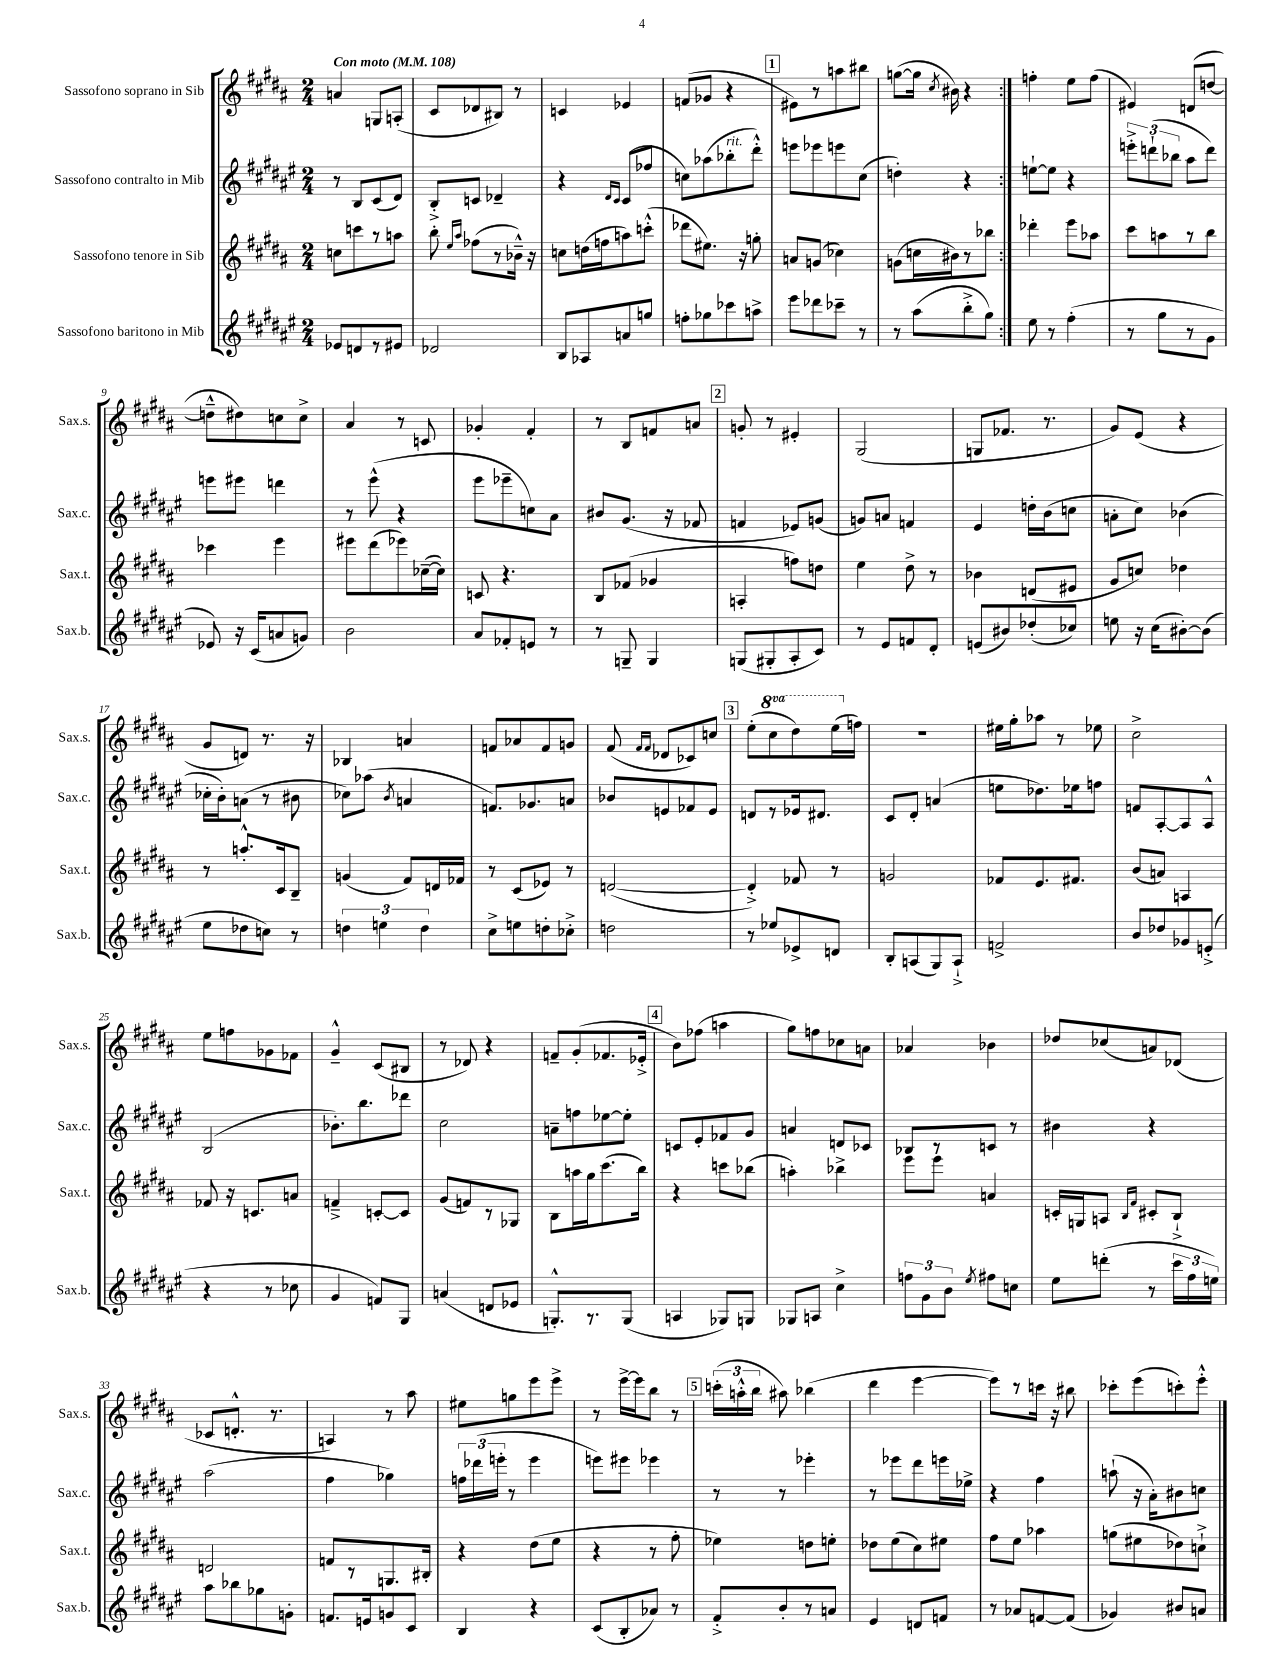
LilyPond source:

<<
\new StaffGroup <<
\new Staff = "s0" \with { instrumentName = "Sassofono soprano in Sib" shortInstrumentName = "Sax.s." } {
    \clef treble \key b \major \numericTimeSignature \time 2/4 \set Staff.ottavationMarkups = #ottavation-simple-ordinals \tempo "Con moto" 4 = 108
    \autoBeamOff \repeat volta 2 { a'4 g8[ a8]-.( |
    cis'8[ des'8 bis8]) r8 |
    c'4 ees'4 |
    f'8[( ges'8] r4 |
    \mark \markup { \box "1" } eis'8[) r8 a''8 bis''8] |
    g''8[~( g''16] \acciaccatura { cis''8 } bis'16) r4 | }
    f''4-. e''8[ f''8]( |
    eis'4) d'8[( d''8]~ |
    d''8[---^ dis''8) c''8 c''8]-> |
    ais'4 r8 c'8 |
    ges'4-. fis'4-. |
    r8 b8[ f'8 a'8] |
    \mark \markup { \box "2" } g'8-. r8 eis'4-. |
    gis2( |
    g8[ fes'8.] r8. |
    gis'8[) e'8]( r4 |
    gis'8[ d'8]) r8. r16 |
    bes4 a'4 |
    f'8[ aes'8 f'8 g'8] |
    fis'8( \grace { fis'16[ fis'16] } des'8[ ces'8) c''8] |
    \mark \markup { \box "3" } e''8[-.( \ottava #1 cis'''8 dis'''8) e'''16( \ottava #0 f''16]) |
    r2 |
    eis''16[ gis''16-. aes''8] r8 ees''8 |
    cis''2-> |
    e''8[ f''8 ges'8 fes'8] |
    gis'4---^ cis'8[( bis8] |
    r8 des'8) r4 |
    f'8[-- gis'8-.( fes'8. ees'16]-.-> |
    \mark \markup { \box "4" } b'8[) fes''8]( a''4 |
    gis''8[) f''8 ces''8 a'8] |
    aes'4 bes'4 |
    des''8[ ces''8( a'8) des'8]( |
    ces'8[ d'8.]-.-^ r8. |
    a4) r8 ais''8 |
    eis''8[ g''8 e'''8 e'''8]-> |
    r8 e'''16[~-> e'''16 b''8] r8 |
    \mark \markup { \box "5" } \tuplet 3/2 { c'''16[-.( a''16-.-^ b''16] } ais''8) bes''4( |
    dis'''4 e'''4~ |
    e'''8[) r8 c'''16] r16 bis''8 |
    ces'''8[-. e'''8( c'''8-.) e'''8]-.-^ \bar "|." |
}
\new Staff = "s1" \with { instrumentName = "Sassofono contralto in Mib" shortInstrumentName = "Sax.c." } {
    \clef treble \key fis \major \numericTimeSignature \time 2/4
    \autoBeamOff \repeat volta 2 { r8 b8[ cis'8( dis'8]) |
    b8[-.-> c'8] des'4-- |
    r4 \grace { dis'16[ cis'16] } cis'8[( fes''8] |
    c''8[) aes''8( bes''8-.^\markup { \italic "rit." } dis'''8]-.-^) |
    \mark \markup { \box "1" } e'''8[ ees'''8 e'''8 cis''8]( |
    d''4-.) r4 | }
    e''8[~-! e''8] r4 |
    \tuplet 3/2 { e'''8[-.-> d'''8-!( bes''8] } ais''8[ d'''8]) |
    e'''8[ eis'''8] d'''4 |
    r8 eis'''8-^( r4 |
    eis'''8[ ees'''8-- c''8) ais'8] |
    bis'8[ gis'8.]( r16 fes'8 |
    \mark \markup { \box "2" } f'4 ees'8[) g'8]( |
    g'8[) a'8] f'4 |
    eis'4 d''16[-. b'16( c''8] |
    a'8[-. cis''8]) bes'4( |
    ces''16[-. b'16-.) a'8]( r8 bis'8 |
    ces''8[) aes''8]( \acciaccatura { b'8 } a'4 |
    f'8.[) ges'8. a'8] |
    bes'8[ e'8 fes'8 e'8] |
    \mark \markup { \box "3" } d'8[ r8 ees'16 dis'8.] |
    cis'8[ dis'8]-. a'4( |
    e''8[ des''8.) ees''16 f''8] |
    f'8[ ais8~-. ais8 ais8]-^ |
    b2( |
    bes'8.[-.) b''8. des'''8] |
    cis''2 |
    a'8[-- f''8 ees''8~ ees''8]-. |
    \mark \markup { \box "4" } c'8[ eis'8-. fes'8 gis'8] |
    a'4 d'8[ ces'8] |
    bes8[ r8 c'8] r8 |
    bis'4 r4 |
    ais''2( |
    fis''4 ges''4) |
    \tuplet 3/2 { f''16[ des'''16( e'''16]-. } r8 e'''4 |
    e'''8[) eis'''8] ees'''4 |
    \mark \markup { \box "5" } r8 r8 ees'''4-. |
    r8 ees'''8[ dis'''8 e'''16 ees''16]-> |
    r4 fis''4 |
    a''8-!( r16 ais'16[-.) bis'8 c''8] \bar "|." |
}
\new Staff = "s2" \with { instrumentName = "Sassofono tenore in Sib" shortInstrumentName = "Sax.t." } {
    \clef treble \key b \major \numericTimeSignature \time 2/4
    \autoBeamOff \repeat volta 2 { c''8[ c'''8 r8 a''8] |
    b''8-. \grace { e''16[ ais''16] } fes''8[( r8 bes'16]---^) r16 |
    c''8[ d''16( f''16 a''8) c'''8]-.-^( |
    des'''8[ eis''8.]) r16 g''8-. |
    \mark \markup { \box "1" } a'8[ g'8]( ces''4) |
    g'8[( c''16 bis'16) r8 bes''8] | }
    des'''4-. e'''8[ aes''8] |
    cis'''8[ a''8 r8 b''8] |
    ces'''4 e'''4 |
    eis'''8[ dis'''8( ees'''8) ces''16~--( ces''16]) |
    c'8 r4. |
    b8[ fes'8]( ges'4 |
    \mark \markup { \box "2" } a4-. f''8[) d''8] |
    e''4 dis''8-> r8 |
    bes'4 d'8[( eis'8] |
    gis'8[ c''8]) des''4 |
    r8 a''8.[-.-^ cis'16 b8]-- |
    g'4( fis'8[) d'16 fes'16] |
    r8 cis'8[( ees'8]) r8 |
    d'2~( |
    \mark \markup { \box "3" } d'4-.->) fes'8 r8 |
    g'2 |
    fes'8[ e'8. fis'8.] |
    b'8[( a'8]) a4 |
    fes'8 r16 c'8.[ a'8] |
    f'4---> c'8[~-. c'8] |
    gis'8[( f'8) r8 ges8] |
    b8[ a''16 gis''16 cis'''8.( b''16]) |
    \mark \markup { \box "4" } r4 c'''8[ bes''8]( |
    a''4-.) bes''4-> |
    e'''8[ e'''8] a'4 |
    c'16[-. g16 a8] \grace { b16[ fis'16] } cis'8[-. b8]-!-> |
    d'2 |
    f'8[ r8 g8. bis16]-. |
    r4 dis''8[( e''8] |
    r4 r8 fis''8-. |
    \mark \markup { \box "5" } ees''4) d''8[ e''8]-. |
    des''8[ e''8( cis''8) eis''8] |
    fis''8[ e''8] aes''4 |
    g''8[( eis''8 des''8) c''8]-!-> \bar "|." |
}
\new Staff = "s3" \with { instrumentName = "Sassofono baritono in Mib" shortInstrumentName = "Sax.b." } {
    \clef treble \key fis \major \numericTimeSignature \time 2/4
    \autoBeamOff \repeat volta 2 { ees'8[ d'8 r8 eis'8] |
    des'2 |
    b8[ aes8 a'8 g''8] |
    f''8[-. ges''8 ces'''8 a''8]-> |
    \mark \markup { \box "1" } eis'''8[ des'''8 ces'''8]-- r8 |
    r8 ais''8[( b''8-.-> gis''8]) | }
    eis''8 r8 fis''4-.( |
    r8 gis''8[ r8 gis'8] |
    ees'8) r16 cis'16[( a'8 g'8]) |
    b'2 |
    ais'8[ fes'8-. e'8] r8 |
    r8 g8-- g4 |
    \mark \markup { \box "2" } g8[( gis8-. ais8-. cis'8]) |
    r8 eis'8[ f'8 dis'8]-. |
    e'8[( bis'8) des''8-.( ces''8]) |
    e''8 r16 cis''16[( bis'8~-.) bis'8]( |
    eis''8[ des''8 c''8]) r8 |
    \tuplet 3/2 { d''4 e''4 d''4 } |
    cis''8[-> e''8 d''8-. ces''8]-.-> |
    d''2 |
    \mark \markup { \box "3" } r8 ees''8[ ees'8-> d'8] |
    b8[-. a8( gis8) a8]-!-> |
    f'2-> |
    b'8[ des''8 ges'8 e'8]-.->( |
    r4 r8 ces''8 |
    gis'4 f'8[) gis8] |
    a'4( d'8[ ees'8] |
    g8.[-.-^) r8. g8]( |
    \mark \markup { \box "4" } a4 ges8[) g8] |
    ges8[ a8] cis''4-> |
    \tuplet 3/2 { f''8[ gis'8 b'8] } \acciaccatura { eis''8 } fis''8[ c''8] |
    eis''8[ d'''8]-.( r8 \tuplet 3/2 { cis'''16[ fis''16 e''16]) } |
    ais''8[ bes''8 ges''8 g'8]-. |
    f'8.[ e'16 g'8 cis'8] |
    b4 r4 |
    cis'8[( b8-. aes'8]) r8 |
    \mark \markup { \box "5" } fis'8[-.-> b'8-. r8 a'8] |
    eis'4 d'8[ f'8] |
    r8 aes'8[ f'8~ f'8]( |
    ges'4) bis'8[ a'8] \bar "|." |
}
>>
>>
